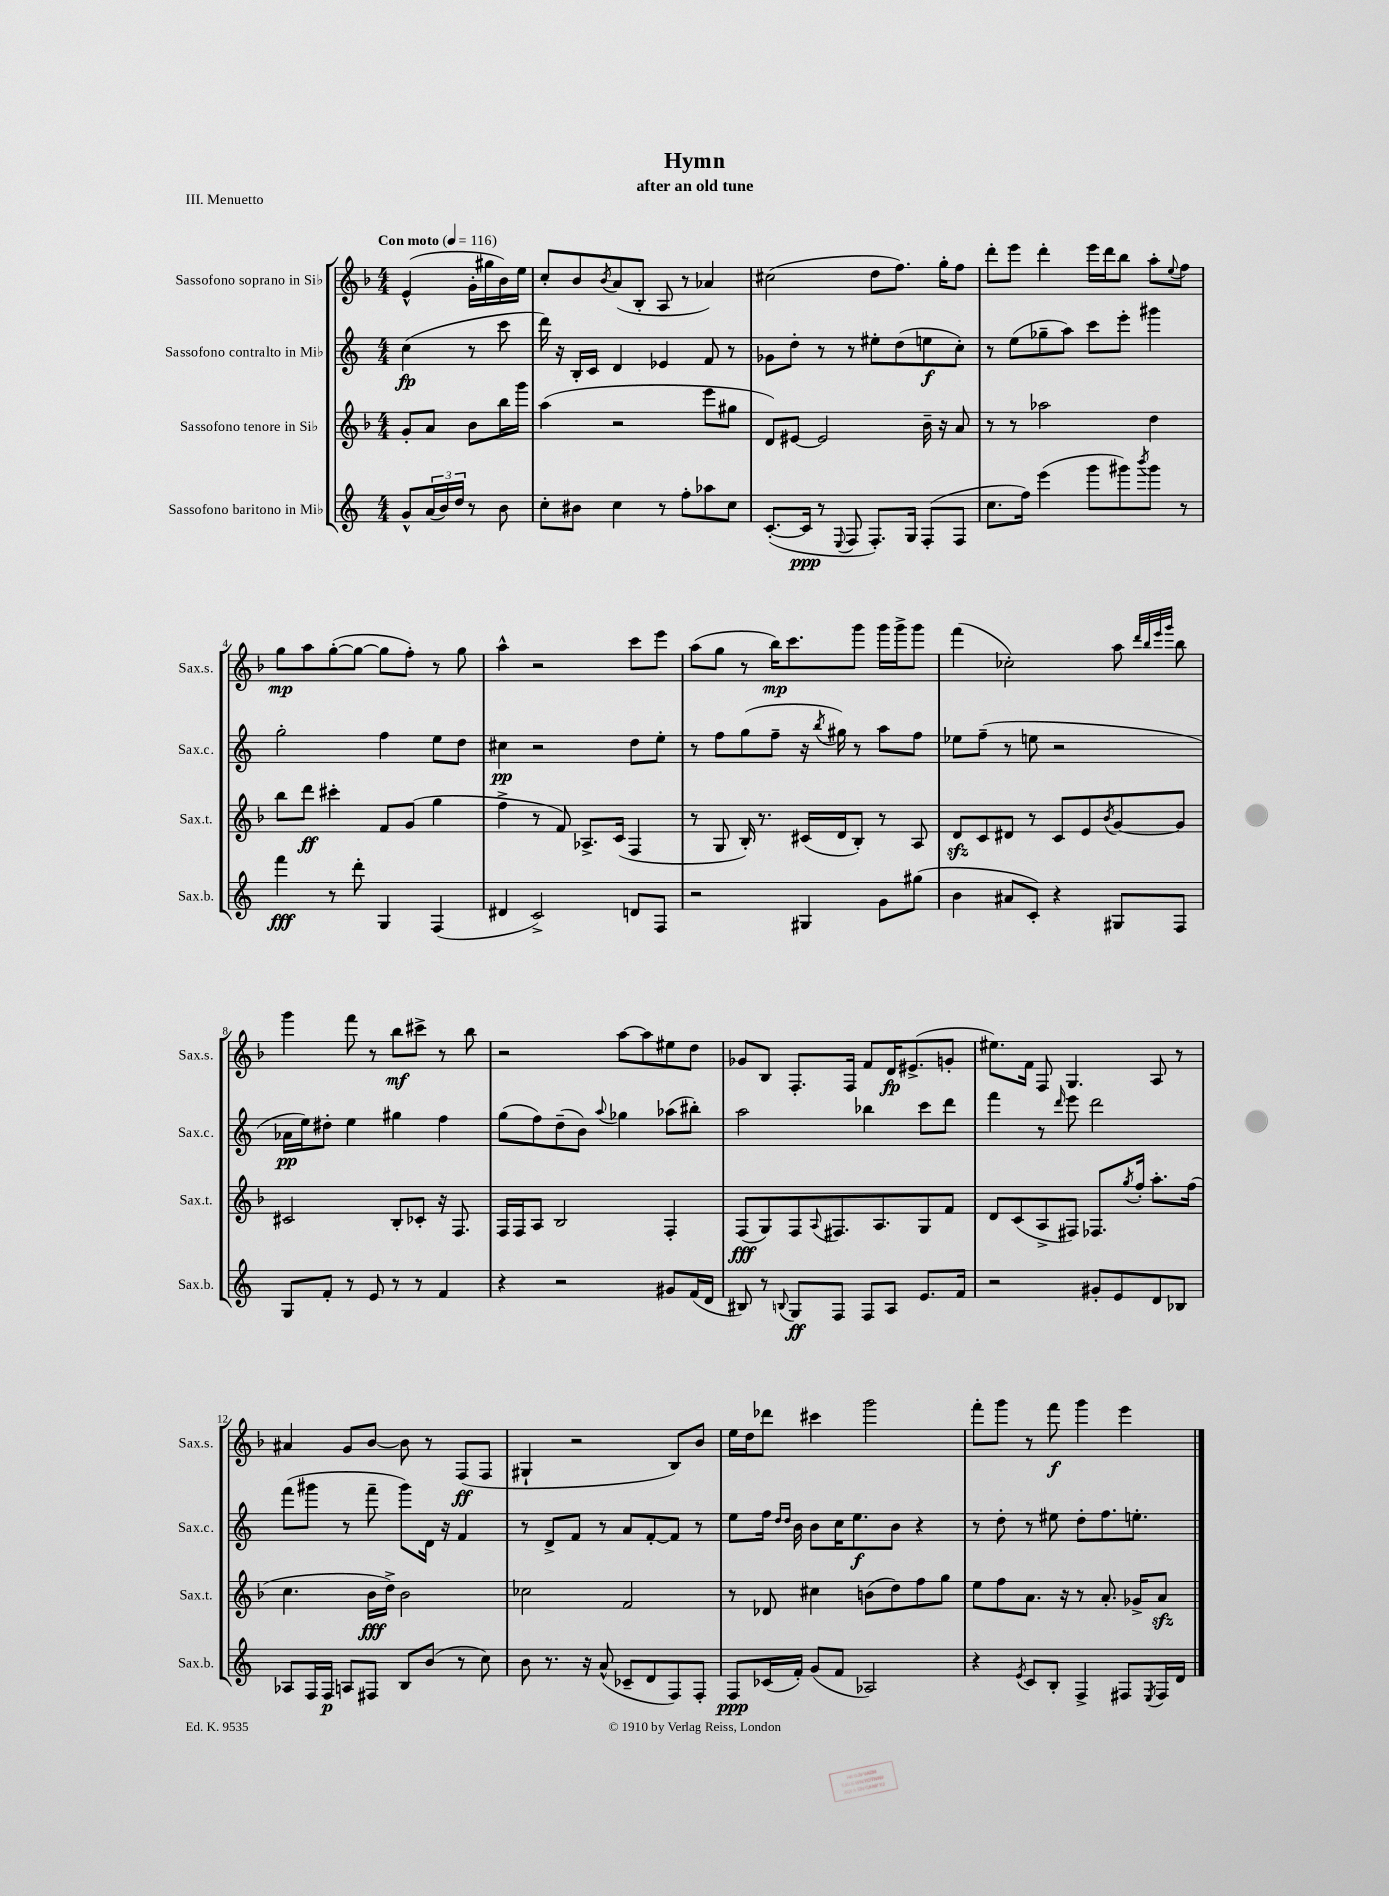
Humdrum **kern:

**kern	**kern	**kern	**kern
*staff4	*staff3	*staff2	*staff1
*clefG2	*clefG2	*clefG2	*clefG2
*k[]	*k[b-]	*k[]	*k[b-]
*M4/4	*M4/4	*M4/4	*M4/4
*MM116	*MM116	*MM116	*MM116
8g^^/L	8g'/L	(4cc\	(4e^^/
(24a/L	8a/J	.	.
24b/)	.	.	.
24dd/JJ	.	.	.
8r	8b-\L	8r	16g'\LL
.	.	.	16gg#\
8b\	16bb-\L	8ccc\	16b-\)
.	16ggg\JJ	.	16ee\JJ
=	=	=	=
8cc'\L	(4aa\	16ddd\)	8cc'/L
.	.	16r	.
8b#\J	.	16B'/LL	8b-/
.	.	16c/JJ	.
.	.	.	8qb-/
4cc\	2r	4d/	(8a/
.	.	.	8B-'/J
8r	.	4e-/	8A/
8ff'\L	.	.	8r
8aa-\	8eee\L	8f/	4a-/)
8cc\J	8gg#\J	8r	.
=	=	=	=
([8.c'/L	8d/L)	8g-\L	(2cc#\
.	[8e#/J	8dd'\J	.
16c/]Jk	.	.	.
8r	2e#/]	8r	.
8qqE/	.	.	.
8F/	.	8r	.
8.F'/L)	.	8ee#'\L	8dd\L
.	.	(8dd\	8.ff\J)
16G/Jk	.	.	.
(8F'/L	16b-~\	8ee\	.
.	16r	.	16gg'\LK
8F/J	8a/	8cc'\J)	8ff\J
=	=	=	=
8.cc\L	8r	8r	8ddd'\L
.	8r	(8ee\L	8eee\J
16ff\Jk)	.	.	.
(4eee\	2aa-\	8gg-~\	4ddd'\
.	.	8aa\J)	.
8ggg\L	.	8ccc\L	16eee\LL
.	.	.	16ddd\J
8ggg#\)	.	8eee'\J	8bb-\J
8qbbb/	.	.	.
8ggg#\J	4dd\	4ggg#\	8aa'\L
.	.	.	8qqee/
8r	.	.	8ff\J
=	=	=	=
4fff\	8bb-\L	2gg'\	8gg\L
.	8ddd\J	.	8aa\
8r	4ccc#'\	.	([8gg'\
8ddd'\	.	.	8gg\_J
4G/	8f/L	4ff\	8gg\]L
.	(8g/J	.	8ff'\J)
(4F/	4gg\	8ee\L	8r
.	.	8dd\J	8gg\
=	=	=	=
4d#/	4ff^\	4cc#\	4aa^^\
2c^/)	8r	2r	2r
.	8f/)	.	.
.	8.A-^/L	.	.
.	(16c/Jk	.	.
8d/L	4F/	8dd\L	8ccc\L
8F/J	.	8ee'\J	8eee\J
=	=	=	=
2r	8r	8r	(8aa\L
.	8G/	8ff\L	8gg\J
.	16B-'/)	(8gg\	8r
.	8.r	.	.
.	.	8ff~\J	16bb-\LK)
.	.	.	8.ccc\
4G#/	(16c#/LL	16r	.
.	.	8qbb/	.
.	16d/J	16gg#\)	.
.	8B-'/J)	8r	8ggg\J
8g\L	8r	8aa\L	16ggg\LL
.	.	.	16ggg^\J
(8gg#\J	8A/	8ff\J	8ggg\J
=	=	=	=
4b\	8d/L	8ee-\L	(4fff\
.	8c/	(8ff~\J	.
8a#/L	8d#/J	8r	2cc-'\)
8c'/J)	8r	8ee\	.
4r	8c/L	2r	.
.	8e/	.	.
.	8qb-/	.	.
8G#/L	[8g/	.	8aa\
.	.	.	32qqddd/LLL
.	.	.	32qqbb-/
.	.	.	32qqeee/
.	.	.	32qqggg/JJJ
8F/J	8g/]J	.	8bb-\
=	=	=	=
8G/L	2c#/	16a-\LL	4ggg\
.	.	16ee\J)	.
8f'/J	.	8dd#'\J	.
8r	.	4ee\	8fff\
8e/	.	.	8r
8r	8B-'/L	4gg#\	8bb-\L
8r	8c-'/J	.	8ccc#^\J
4f/	16r	4ff\	8r
.	8.F/	.	.
.	.	.	8bb-\
=	=	=	=
4r	16F/LL	(8gg\L	2r
.	16F/J	.	.
.	8A/J	8ff\)	.
2r	2B-/	(8dd~\	.
.	.	8b\J)	.
.	.	8qqaa/	.
.	.	4gg-\	[8aa\L
.	.	.	8aa\]
8g#/L	4F'/	(8aa-\L	8ee#\
(16f/L	.	8bb#'\J)	8dd\J
16d/JJ	.	.	.
=	=	=	=
8B#/)	(8F/L	2aa\	8g-/L
8r	8G/)	.	8B-/J
8qqB/	.	.	.
8G/L	8F/	.	8.F'/L
.	8qqA/	.	.
8F/J	8.F#/	.	.
.	.	.	16F/Jk
8F/L	.	4bb-\	8f/L
.	8.A/	.	.
8A/J	.	.	16d/K
.	.	.	(8.e#^/
8.e/L	8G/	8ccc\L	.
.	8f/J	8ddd\J	8g'/J
16f/Jk	.	.	.
=	=	=	=
2r	8d/L	4fff\	8.ee#\L)
.	(8c/	.	.
.	.	.	16f\Jk
.	8A^/	8r	8F/
.	.	16qqddd/	.
.	8F#/J)	8eee\	4.G/
8g#'/L	8.F-/L	2ddd\	.
8e/	.	.	.
.	8qgg/	.	.
.	16ff'/Jk	.	.
8d/	8.aa'\L	.	8A/
8B-/J	.	.	8r
.	(16ff\Jk	.	.
=	=	=	=
8A-/L	4.cc\	(8fff\L	4a#/
16F/L	.	8ggg#\J	.
16F/JJ	.	.	.
8A/L	.	8r	8g/L
8F#/J	16b-\LL	8fff~\	[8b-/J
.	16dd^\JJ)	.	.
8B/L	2b-\	8ggg#\L)	8b-\]
(8b/J	.	16d\Jk	8r
.	.	16r	.
8r	.	4f/	(8F/L
8cc\)	.	.	8F/J
=	=	=	=
8b\	2cc-\	8r	4G#`/
8.r	.	8d^/L	.
.	.	8f/J	2r
16r	.	.	.
(8a^^/	.	8r	.
8c-~/L	2f/	8a/L	.
8d/	.	[8f'/	.
8F/)	.	8f/]J	8B-/L)
8F'/J	.	8r	8b-/J
=	=	=	=
8F/L	8r	8ee\L	16ee\LL
.	.	.	16dd\J
(16c-/L	8d-/	16ff\Jk	8ddd-\J
.	.	16qqdd/LL	.
.	.	16qqdd/JJ	.
16f'/JJ)	.	16b\	.
(8g/L	4cc#\	8b\L	4ccc#\
8f/J	.	16cc\K	.
.	.	8.ee\	.
2A-/)	(8b\L	.	2ggg\
.	8dd\)	8b\J	.
.	8ff\	4r	.
.	8gg\J	.	.
=	=	=	=
4r	8ee\L	8r	8fff'\L
.	8ff\	8dd'\	8ggg\J
8qe/	.	.	.
8c/L	8.a\J	8r	8r
8B'/J	.	8ee#\	8fff\
.	16r	.	.
4F^/	8r	8dd'\L	4ggg\
.	8.a'/	8.ff\	.
8F#/L	.	.	4eee\
.	16g-^/LK	8.ee'\J	.
8qE/	.	.	.
16F#/L	8a/J	.	.
16d/JJ	.	.	.
==	==	==	==
*-	*-	*-	*-
